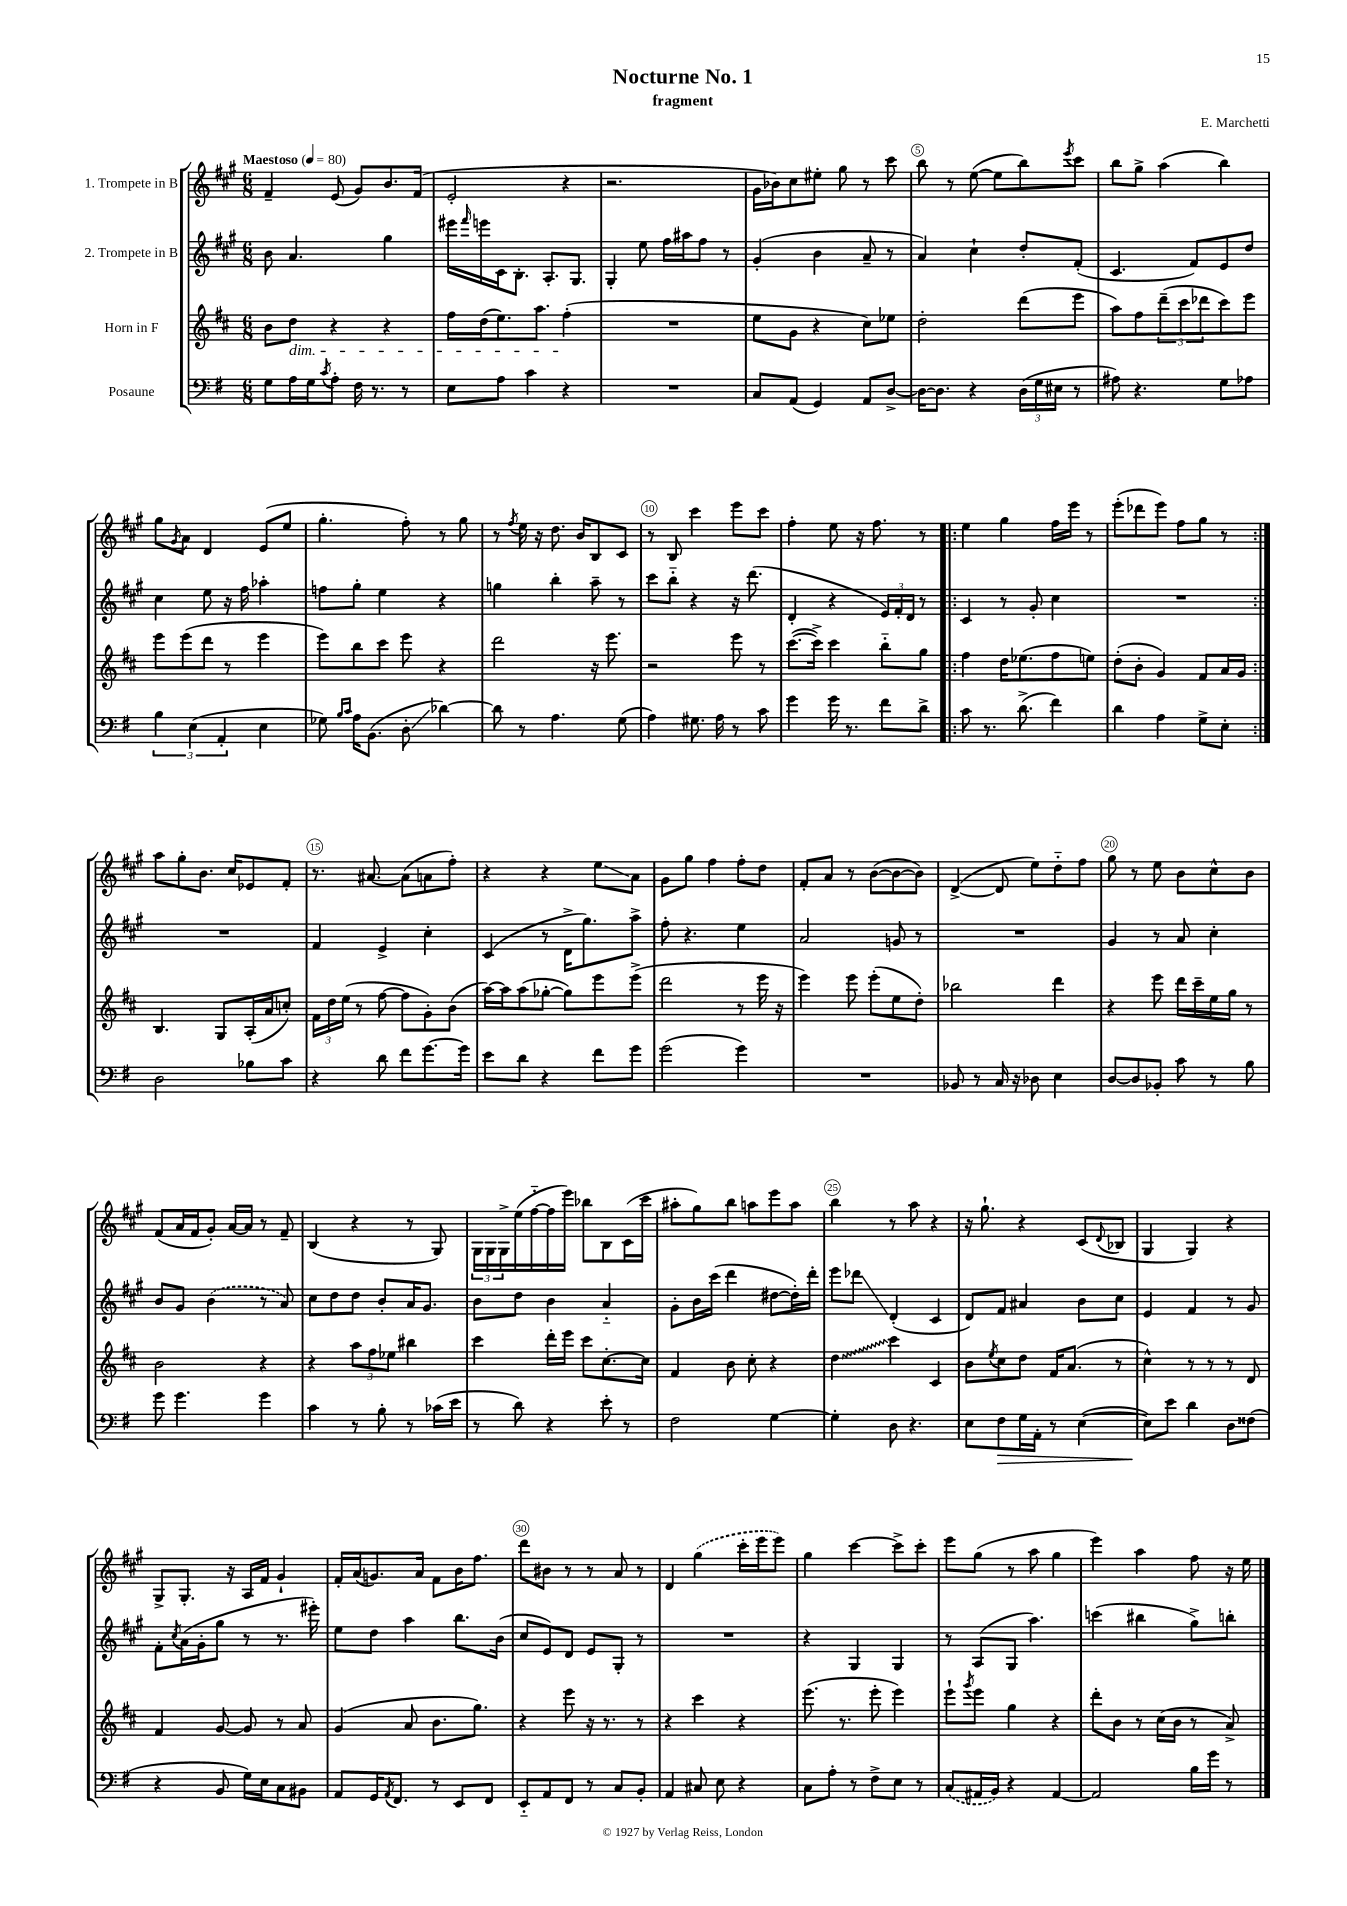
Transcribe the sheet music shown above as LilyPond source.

\header { title = "Nocturne No. 1" composer = "E. Marchetti" subtitle = "fragment" }
<<
\new StaffGroup <<
\new Staff = "s0" \with { instrumentName = "1. Trompete in B" } {
    \clef treble \key a \major \numericTimeSignature \time 6/8 \tempo "Maestoso" 4 = 80
    fis'4-- e'8( gis'8) b'8. fis'16( |
    e'2-. r4 |
    r2. |
    gis'16 bes'16) cis''8 eis''8-. gis''8 r8 cis'''8 |
    b''8 r8 e''8~( e''8 b''8) \acciaccatura { e'''8 } cis'''8 |
    b''8 gis''8-> a''4( b''4) |
    gis''8 \acciaccatura { gis'8 } a'8 d'4 e'8( e''8 |
    gis''4.-. fis''8-.) r8 gis''8 |
    r8 \acciaccatura { fis''8 } e''16 r16 d''8. b'16 b8 cis'8 |
    r8 b8 cis'''4 e'''8 cis'''8 |
    fis''4-. e''8 r16 fis''8. r8 |
    \repeat volta 2 { e''4 gis''4 fis''16 e'''16 r8 |
    e'''8-.( des'''8 e'''8) fis''8 gis''8 r8 | }
    a''8 gis''8-. b'8. cis''16 ees'8 fis'8-. |
    r8. ais'8.~ ais'8( a'8 fis''8-.) |
    r4 r4 e''8\glissando a'8 |
    gis'8 gis''8 fis''4 fis''8-. d''8 |
    fis'8-. a'8 r8 b'8~( b'8~ b'8) |
    d'4~->( d'8 e''8) d''8-_ fis''8 |
    gis''8 r8 e''8 b'8 cis''8-^ b'8 |
    fis'8( a'16 fis'16 gis'8-.) a'16~ a'16 r8 fis'8-- |
    b4( r4 r8 gis8) |
    \tuplet 3/2 { gis16 gis16 gis16-> } e''16( fis''16~-_ fis''16 e'''16) bes''8 b8 cis'16( cis'''16 |
    ais''8-. gis''8) b''8 a''8 e'''8 a''8 |
    b''4 r8 a''8 r4 |
    r16 gis''8.-! r4 cis'8( \appoggiatura { d'8 } bes8 |
    gis4 gis4) r4 |
    gis8-> gis8.-. r16 a16 fis'16 gis'4-! |
    fis'16-. a'16( g'8.) a'16 fis'8 b'16 fis''8. |
    d'''8 bis'8 r8 r8 a'8 r8 |
    d'4 \once \slurDashed gis''4( cis'''16-. e'''16 e'''8) |
    gis''4 cis'''4~ cis'''8-> cis'''8-. |
    e'''8 gis''8( r8 a''8 gis''4 |
    e'''4) a''4 fis''8 r16 e''16 \bar "|." |
}
\new Staff = "s1" \with { instrumentName = "2. Trompete in B" } {
    \clef treble \key a \major \numericTimeSignature \time 6/8
    b'8 a'4. gis''4 |
    eis'''16 \grace { fis'''16 } e'''16 cis'16 b8.-. a8.-. gis8. |
    gis4-. e''8 fis''16 ais''16 fis''8 r8 |
    gis'4-.( b'4 a'8-- r8 |
    a'4) cis''4-! d''8-. fis'8-.( |
    cis'4. fis'8) e'8 d''8 |
    cis''4 e''8 r16 fis''16 aes''4-. |
    f''8 gis''8-. e''4 r4 |
    g''4 b''4-. a''8-- r8 |
    cis'''8 b''8-_ r4 r16 d'''8.( |
    d'4-. r4 \tuplet 3/2 { e'16) fis'16-. d'16 } r8 |
    \repeat volta 2 { cis'4 r8 gis'8-. cis''4 |
    R2. | }
    R2. |
    fis'4 e'4-> cis''4-. |
    cis'4( r8 d'16-> gis''8.) a''8-> |
    fis''8-. r4. e''4 |
    a'2 g'8 r8 |
    R2. |
    gis'4 r8 a'8 cis''4-. |
    b'8 gis'8 \once \slurDashed b'4( r8 a'8) |
    cis''8 d''8 d''8 b'8-. a'16 gis'8. |
    b'8 d''8 b'4 a'4-_ |
    gis'8-. b'16 cis'''16( d'''4 dis''8~ dis''16-.) d'''16-. |
    e'''8 des'''8\glissando d'4-.( cis'4 |
    d'8) fis'8 ais'4 b'8 cis''8 |
    e'4 fis'4 r8 gis'8 |
    fis'8-. \acciaccatura { cis''8 } a'16( gis'16-. gis''8 r8 r8. eis'''16-.) |
    e''8 d''8 a''4 b''8. b'16( |
    cis''8 e'8) d'8 e'8 gis8-. r8 |
    R2. |
    r4 gis4 gis4 |
    r8 a8( gis8 a''4.) |
    c'''4( bis''4 gis''8->) b''8-. \bar "|." |
}
\new Staff = "s2" \with { instrumentName = "Horn in F" } {
    \clef treble \key d \major \numericTimeSignature \time 6/8
    b'8 d''8\dim r4 r4 |
    fis''16 d''16( e''8.) a''8. fis''4-.\!( |
    R2. |
    e''8 g'8 r4 cis''8) ees''8 |
    d''2-. d'''8( e'''8 |
    a''8) fis''8 \tuplet 3/2 { d'''8--( cis'''8 des'''8 } cis'''8) e'''8 |
    e'''8 e'''8( d'''8 r8 e'''4 |
    e'''8) b''8 cis'''8 e'''8 r4 |
    d'''2 r16 e'''8. |
    r2 e'''8 r8 |
    cis'''8.~( cis'''16->) cis'''4 b''8-_ g''8 |
    \repeat volta 2 { fis''4 d''16 ees''8.( fis''8 e''8) |
    d''8-.( b'8-. g'4) fis'8 a'16 g'16 | }
    b4. g8 a16-.( a'16 c''8-.) |
    \tuplet 3/2 { fis'16 d''16 e''16( } r8 fis''8~ fis''8 g'8-.) b'8( |
    a''16~) a''16 a''8( ges''8~-. ges''8) e'''8 e'''8->( |
    d'''2 r8 e'''16 r16 |
    e'''4) e'''8 e'''8-.( e''8 d''8-.) |
    bes''2 d'''4 |
    r4 e'''8 d'''16 cis'''16-- e''16 g''16 r8 |
    b'2 r4 |
    r4 \tuplet 3/2 { a''8 fis''8 ees''8 } bis''4 |
    cis'''4 d'''16-. e'''16 cis'''8 cis''8.~-. cis''16 |
    fis'4 b'8 cis''8-. r4 |
    \once \override Glissando.style = #'zigzag d''4\glissando cis'''4 cis'4 |
    b'8 \acciaccatura { e''8 } cis''8 d''8 fis'16 a'8.( r8 |
    cis''4-^) r8 r8 r8 d'8 |
    fis'4 g'8~ g'8 r8 a'8 |
    g'4( a'8 b'8. g''8.) |
    r4 e'''8 r16 r8. r8 |
    r4 cis'''4 r4 |
    e'''8.( r8. e'''8-. e'''4) |
    e'''8-! \acciaccatura { g'''8 } e'''8 g''4 r4 |
    d'''8-. b'8 r8 cis''16( b'16 r8 a'8->) \bar "|." |
}
\new Staff = "s3" \with { instrumentName = "Posaune" } {
    \clef bass \key g \major \numericTimeSignature \time 6/8
    g8 a16 g16 \acciaccatura { c'8 } a8-. fis16 r8. r8 |
    e8 a8 c'4 r4 |
    R2. |
    c8 a,8( g,4) a,8 d8~-> |
    d16~ d8. r4 \tuplet 3/2 { d16( g16 eis16 } r8 |
    ais8) r4. g8 aes8 |
    \tuplet 3/2 { b4 e4( a,4-. } e4 |
    ges8) \grace { b16 c'16 } a16 b,8.( d8-.\glissando des'4~) |
    des'8 r8 a4. g8( |
    a4) gis8. a16 r8 c'8 |
    g'4 g'16 r8. fis'8 d'8-> |
    \repeat volta 2 { c'8 r8. d'8.->( fis'4) |
    d'4 a4 g8-> e8-. | }
    d2 bes8 c'8 |
    r4 d'8 fis'8 g'8.~ g'16 |
    e'8 d'8 r4 fis'8 g'8 |
    g'2( g'4) |
    R2. |
    bes,8 r8 c16 r16 des8 e4 |
    d8~ d8 bes,8-. c'8 r8 b8 |
    g'8 g'4. g'4 |
    c'4 r8 b8-. r8 ces'16( e'16 |
    r8 d'8) r4 e'8-. r8 |
    fis2 g4~ |
    g4-. d8 r4. |
    e8 fis8\> g16 a,16-. r8 e4~( |
    e8\!) e'8 d'4 d8 fisis8( |
    r4 b,8 g16) e16 c8 bis,8 |
    a,8 g,16 \acciaccatura { a,8 } fis,8. r8 e,8 fis,8 |
    e,8-_ a,8 fis,8 r8 c8 b,8-. |
    a,4 cis8 e8 r4 |
    c8 a8-. r8 fis8-> e8 r8 |
    \once \slurDashed c8( ais,16 b,16) r4 ais,4~ |
    ais,2 b16 g'16 r8 \bar "|." |
}
>>
>>
\layout { \context { \Score \override BarNumber.break-visibility = ##(#f #t #t) barNumberVisibility = #(every-nth-bar-number-visible 5) \override BarNumber.stencil = #(make-stencil-circler 0.1 0.3 ly:text-interface::print) } }
